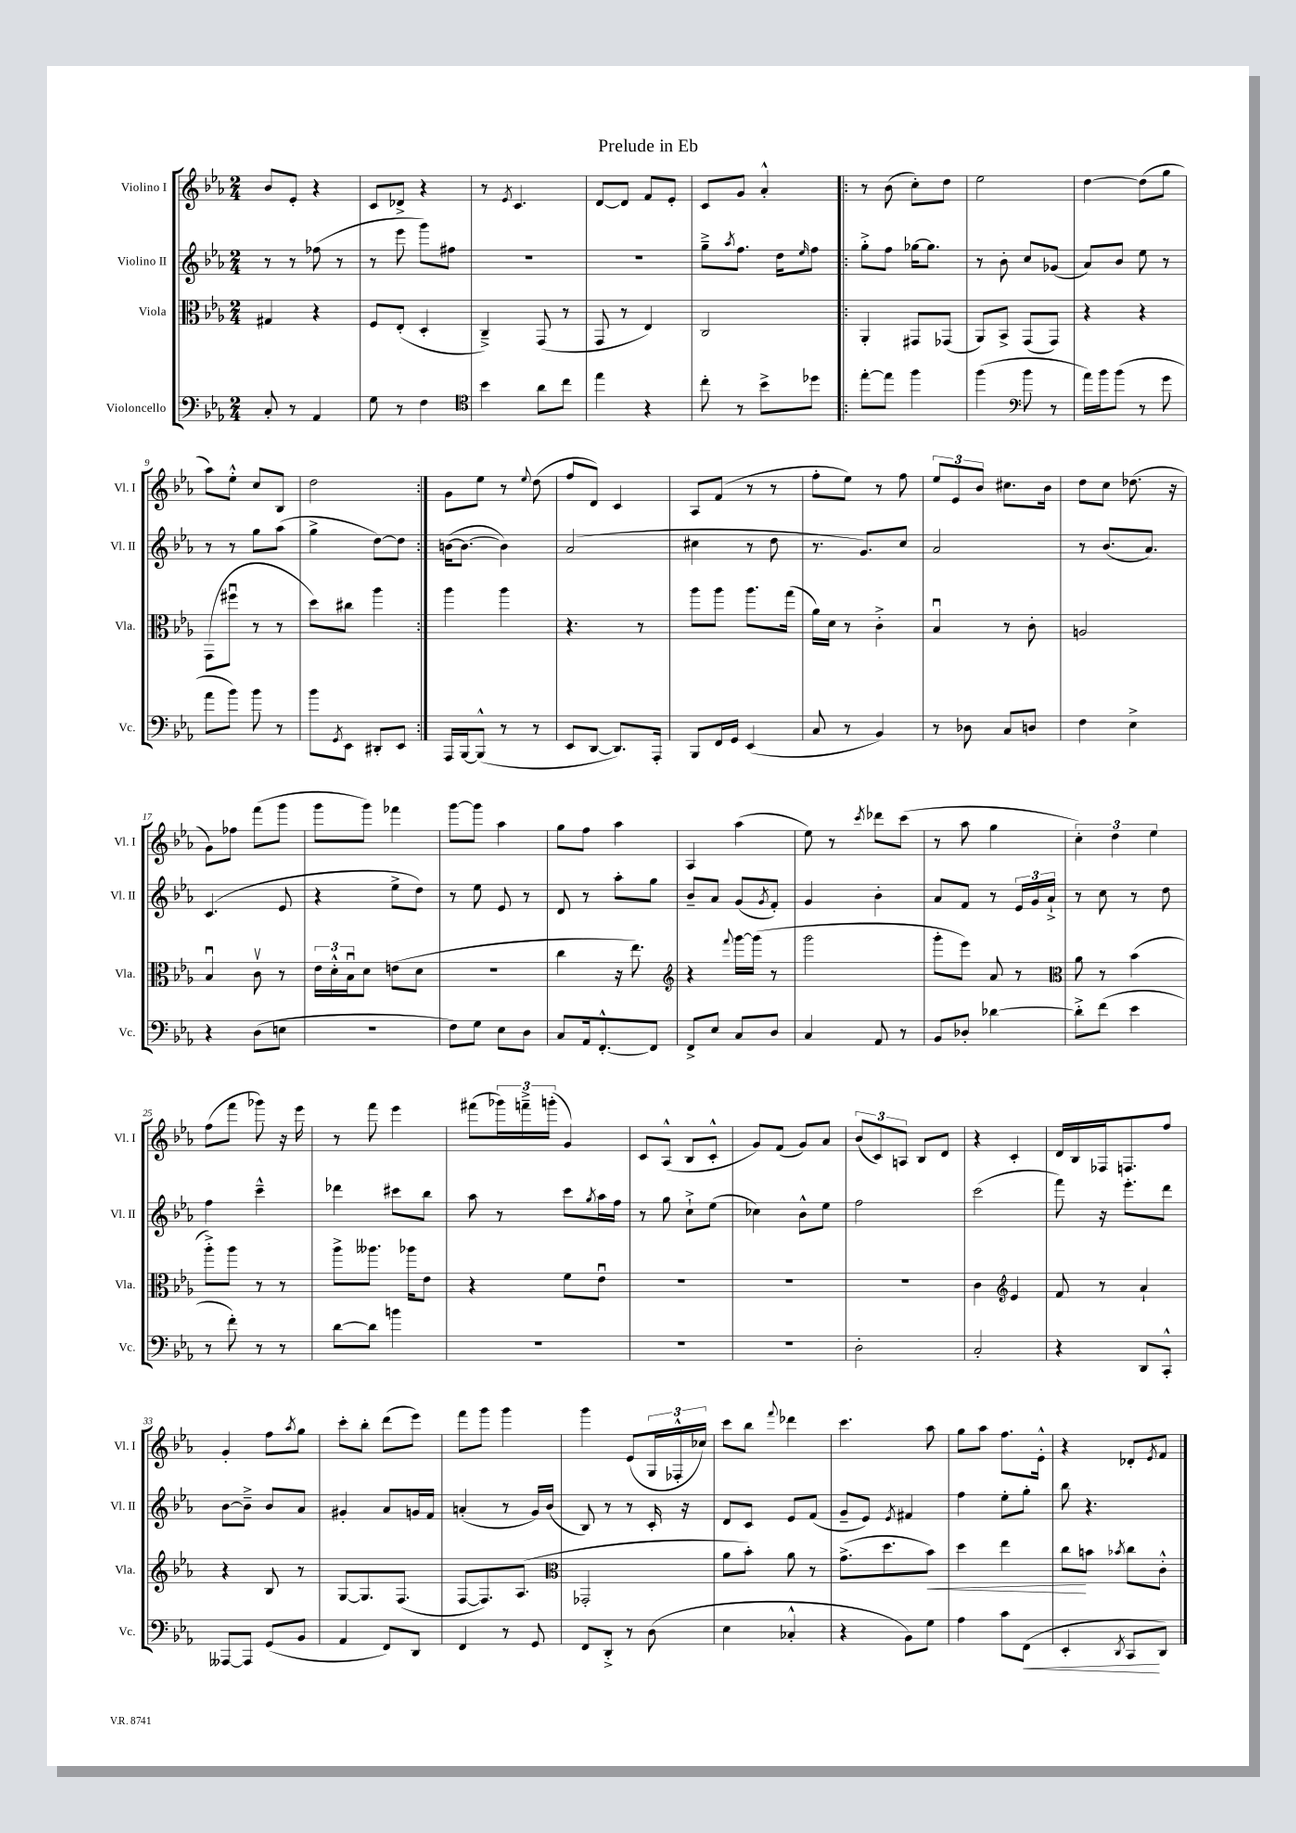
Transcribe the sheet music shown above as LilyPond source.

\header { title = "Prelude in Eb" }
<<
\new StaffGroup <<
\new Staff = "s0" \with { instrumentName = "Violino I" shortInstrumentName = "Vl. I" } {
    \clef treble \key ees \major \numericTimeSignature \time 2/4
    bes'8 ees'8-. r4 |
    c'8 des'8-> r4 |
    r8 \acciaccatura { ees'8 } c'4. |
    d'8~ d'8 f'8 ees'8-. |
    c'8 g'8 aes'4-.-^ |
    \repeat volta 2 { r8 bes'8( c''8-.) d''8 |
    ees''2 |
    d''4~ d''8( g''8 |
    aes''8) ees''8-.-^ c''8 bes8 |
    d''2 | }
    g'8 ees''8 r8 \appoggiatura { ees''8 } d''8( |
    f''8 d'8) c'4 |
    aes8 f'8( r8 r8 |
    f''8-. ees''8) r8 f''8 |
    \tuplet 3/2 { ees''8 ees'8 bes'8 } cis''8. bes'16 |
    d''8 c''8 des''8.( r16 |
    g'8) fes''8 f'''8( g'''8 |
    g'''8 g'''8) fes'''4 |
    g'''8~ g'''8 aes''4 |
    g''8 f''8 aes''4 |
    aes4 aes''4( |
    ees''8) r8 \acciaccatura { c'''8 } des'''8 c'''8( |
    r8 aes''8 g''4 |
    \tuplet 3/2 { c''4-.) d''4 ees''4 } |
    f''8( f'''8 ges'''8) r16 ees'''16 |
    r8 f'''8 ees'''4 |
    fis'''8( \tuplet 3/2 { ges'''16) f'''16---> g'''16-.( } g'4) |
    c'8 aes8-^( bes8 c'8-.-^ |
    g'8) f'8( g'8) aes'8 |
    \tuplet 3/2 { bes'8( c'8) a8 } bes8 d'8 |
    r4 c'4-. |
    d'16 bes16 fes16 f8. f''8 |
    g'4-. f''8 \acciaccatura { aes''8 } g''8 |
    c'''8-. bes''8-. d'''8( ees'''8) |
    f'''8 g'''8 g'''4 |
    g'''4 ees'8( \tuplet 3/2 { g16 fes16-.-^ ces''16) } |
    c'''8 bes''8 \appoggiatura { f'''8 } des'''4 |
    c'''4. aes''8 |
    g''8 aes''8 f''8. ees'16-.-^ |
    r4 des'8-. \acciaccatura { ees'8 } f'8 \bar "|." |
}
\new Staff = "s1" \with { instrumentName = "Violino II" shortInstrumentName = "Vl. II" } {
    \clef treble \key ees \major \numericTimeSignature \time 2/4
    r8 r8 fes''8( r8 |
    r8 ees'''8 g'''8) fis''8 |
    r2 |
    r2 |
    g''8---> \acciaccatura { aes''8 } f''8. d''16 \grace { ees''16 } f''8 |
    \repeat volta 2 { g''8-.-> f''8 ges''16~ ges''8. |
    r8 bes'8-. c''8 ges'8( |
    aes'8) bes'8 ees''8 r8 |
    r8 r8 g''8 aes''8( |
    g''4-> d''8~) d''8 | }
    b'16~( b'8.~ b'4) |
    aes'2( |
    cis''4 r8 d''8 |
    r8. g'8.) c''8 |
    aes'2 |
    r8 bes'8.( aes'8.) |
    c'4.( ees'8 |
    r4 ees''8-> d''8) |
    r8 ees''8 ees'8 r8 |
    d'8 r8 aes''8-. g''8 |
    bes'8-- aes'8 g'8( \acciaccatura { g'8 } f'8-.) |
    g'4 bes'4-. |
    aes'8 f'8 r8 \tuplet 3/2 { ees'16 g'16 aes'16-!-> } |
    r8 c''8 r8 d''8 |
    f''4 c'''4---^ |
    des'''4 cis'''8 bes''8 |
    aes''8 r8 c'''8 \acciaccatura { g''8 } aes''16 f''16 |
    r8 g''8 c''8-!-> ees''8( |
    ces''4) bes'8-^ ees''8 |
    f''2 |
    c'''2( |
    f'''8) r16 ees'''8.-. d'''8 |
    bes'8~ bes'8---> bes'8 aes'8 |
    gis'4-. aes'8 g'16 f'16 |
    a'4-.( r8 g'16) bes'16( |
    bes8) r8 r8 c'16-. r16 |
    d'8 c'8 ees'8 f'8( |
    g'8-- ees'8) \acciaccatura { ees'8 } fis'4 |
    f''4 ees''8-. g''8-. |
    bes''8 r4. \bar "|." |
}
\new Staff = "s2" \with { instrumentName = "Viola" shortInstrumentName = "Vla." } {
    \clef alto \key ees \major \numericTimeSignature \time 2/4
    gis4 r4 |
    f8 ees8-.( d4-. |
    c4--->) g,8( r8 |
    g,8 r8 ees4) |
    c2 |
    \repeat volta 2 { aes,4-. gis,8 ges,8( |
    aes,8) bes,8-> g,8( g,8) |
    r4 r4 |
    g,8( fis''8\downbow r8 r8 |
    d''8) cis''8 aes''4 | }
    aes''4 aes''4 |
    r4. r8 |
    aes''8 aes''8 aes''8. g''16( |
    aes'16) d'16 r8 c'4-.-> |
    bes4\downbow r8 c'8-. |
    a2 |
    bes4\downbow c'8\upbow r8 |
    \tuplet 3/2 { ees'16 d'16-.-^ bes16\downbow } d'8 e'8( d'8 |
    R2 |
    c''4 r16 ees''8.) |
    \clef treble r4 \appoggiatura { f'''8 } g'''16~ g'''16( r8 |
    g'''2 |
    g'''8-. ees'''8) aes'8 r8 |
    \clef alto aes'8 r8 bes'4( |
    aes''8-.->) aes''8 r8 r8 |
    aes''8-> aeses''8. aes''16 ees'8 |
    r4 f'8 ees'8\downbow |
    R2 |
    R2 |
    R2 |
    c'4 \clef treble ees'4 |
    f'8 r8 aes'4-! |
    r4 bes8 r8 |
    g8~ g8. f8.( |
    f8~ f8.) aes8.( |
    \clef alto ges,2-. |
    aes'8 bes'8-.) aes'8 r8 |
    g'8.->( d''8. bes'8\<) |
    d''4 ees''4 |
    c''8\! b'8 \acciaccatura { bes'8 } c''8 c'8-.-^ \bar "|." |
}
\new Staff = "s3" \with { instrumentName = "Violoncello" shortInstrumentName = "Vc." } {
    \clef bass \key ees \major \numericTimeSignature \time 2/4
    c8-. r8 aes,4 |
    g8 r8 f4 |
    \clef tenor bes'4 aes'8 c''8 |
    ees''4 r4 |
    c''8-. r8 bes'8-> des''8 |
    \repeat volta 2 { ees''8~-. ees''8 f''4 |
    f''4( \clef bass bes'8 r8 |
    aes'16) bes'16 bes'8( r8 g'8 |
    aes'8 bes'8) bes'8 r8 |
    bes'8 \acciaccatura { g,8 } ees,8 dis,8-. ees,8 | }
    aes,,16 bes,,16~ bes,,8-^( r8 r8 |
    ees,8 d,8~ d,8.) aes,,16-. |
    bes,,8 f,16 g,16 ees,4( |
    c8 r8 bes,4) |
    r8 des8 c8 d8 |
    f4 ees4-> |
    r4 d8( e8 |
    r2 |
    f8) g8 ees8 d8 |
    c8 aes,16 f,8.~-.-^ f,8 |
    f,8-> ees8 c8 d8 |
    c4 aes,8 r8 |
    bes,8 des8-. des'4~ |
    des'8-.-> f'8( ees'4 |
    r8 f'8-.) r8 r8 |
    d'8~ d'8 b'4 |
    R2 |
    R2 |
    R2 |
    d2-. |
    c2-. |
    r4 d,8 c,8-.-^ |
    aeses,,8~ aeses,,8 g,8( bes,8 |
    aes,4 f,8) d,8 |
    f,4 r8 g,8 |
    f,8 d,8-.-> r8 d8( |
    ees4 ces4-.-^ |
    r4 bes,8) g8 |
    aes4 c'8 f,8\<( |
    ees,4-. \acciaccatura { d,8 } c,8\! d,8) \bar "|." |
}
>>
>>
